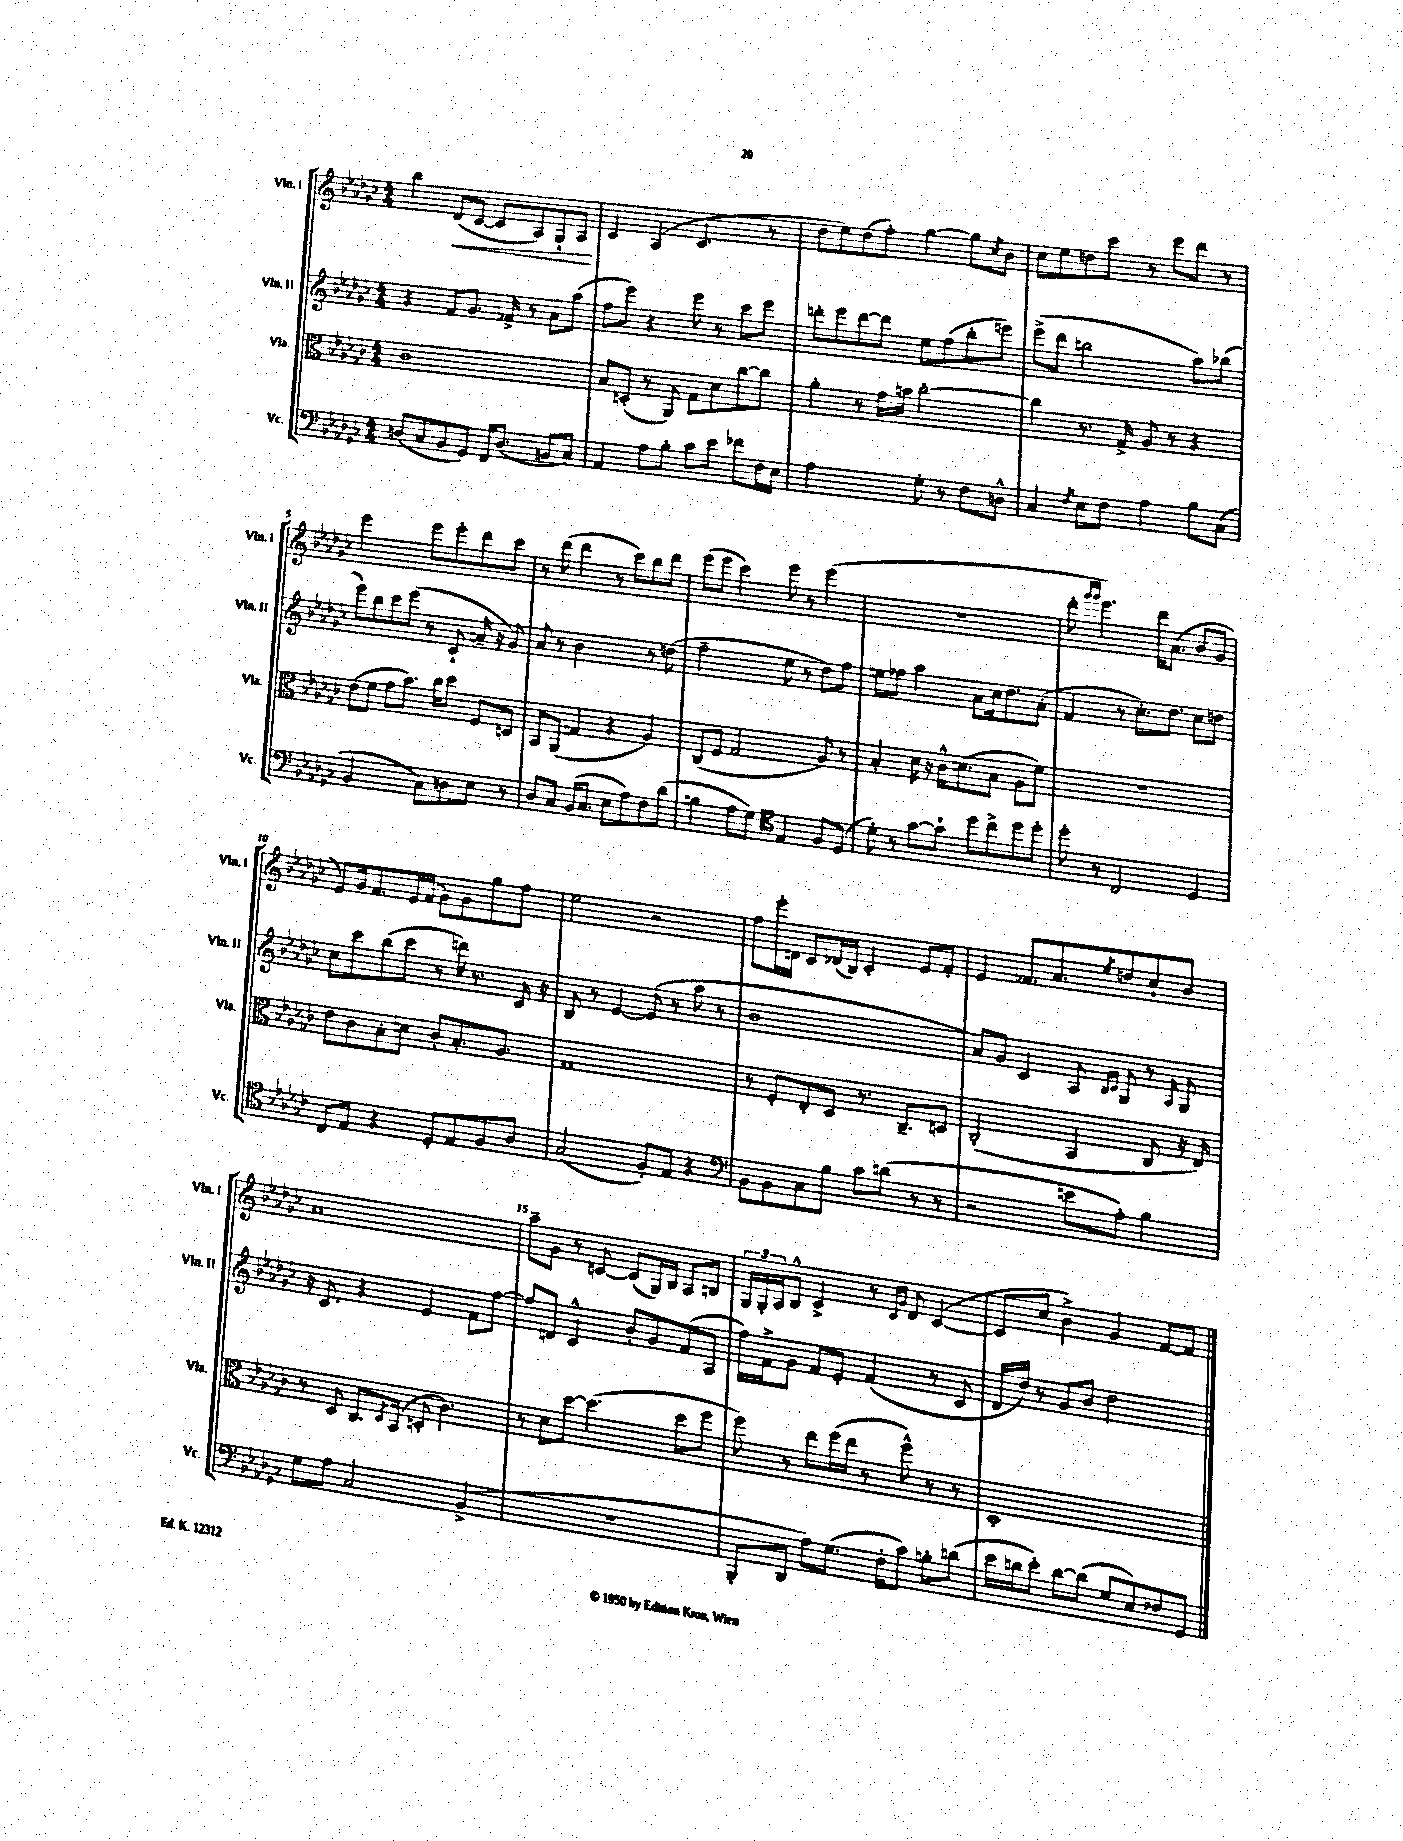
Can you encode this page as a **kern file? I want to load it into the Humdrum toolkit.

**kern	**kern	**kern	**kern
*staff4	*staff3	*staff2	*staff1
*clefF4	*clefC3	*clefG2	*clefG2
*k[b-e-a-d-g-c-]	*k[b-e-a-d-g-c-]	*k[b-e-a-d-g-c-]	*k[b-e-a-d-g-c-]
*M4/4	*M4/4	*M4/4	*M4/4
(8D	1c-	4r	4bb-
8C-	.	.	.
8BB-	.	8f	(8d-
8GG-)	.	8.g-	[8c-
16FF	.	.	8c-]
(8.D	.	16f-^	.
.	.	8r	8A-)
8BB	.	8a-	8G-`
8C-)	.	(8aa-	8A-
=	=	=	=
4AA-	8B-	8ff	4c-
.	(8D'	8eee-)	.
8A-	8r	4r	(4A-
8B-'	8AA-)	.	.
8c-	8G-	8eee-	4.c-
8e-	8d-	8r	.
8f-	[8cc-	8ccc-	.
16F	8cc-]	8eee-	8r
16E-	.	.	.
=	=	=	=
2A-	4a-'	8ddd'	8dd-
.	.	8eee-	8ee-)
.	8r	[8ddd	(8dd-
.	16g-	8ddd]	8ff')
.	16b	.	.
8G-'	[2cc-'	8ee-	[4gg-
8r	.	(8ff	.
8F	.	8bb-'	8gg-]
.	.	.	8qcc-
8D^^	.	8eee)	8b-
=	=	=	=
4C-	4cc-]	(8eee-^	8cc-
.	.	8ddd-	8ee-
8qF	.	.	.
8E-	8.r	2bb	8dd
8F	.	.	8ccc-
.	16G-^	.	.
4A-	8A-	.	8r
.	8r	.	8eee-
8B-	4r	8aa-)	8ddd-
(8C-	.	(8bb-	8r
=	=	=	=
2BB-	(8e-	8eee-)	2eee-
.	8f	8bb-	.
.	8g-	8ccc-	.
.	8.b-)	(8eee-	.
8C-)	.	8r	8eee-
.	16cc-	.	.
8D	8dd-	8c-`	8eee-'
8E-	8F	16a~	8ddd-
.	.	16r	.
8r	8D	8g-)	8ccc-
=	=	=	=
8D-	8BB-	8a-	8r
8C-	(8AA-	8r	(8ddd-
(16BB-	4G	2b-	4ddd-
8.C-	.	.	.
8E-	4r	.	8r
8A-)	.	.	8ccc-)
8F	4A-)	8r	8bb-
(8d-	.	(8dd	8ddd-
=	=	=	=
4B	(8C-	2ff~	(8eee-
.	8F	.	8eee-
8A-	2G-	.	4ccc-)
8G-)	.	.	.
*clefC4	*	*	*
4E-	.	8ee-	8eee-
.	.	8r	8r
8F	8A-)	8dd-)	(4eee-
(8D-	8r	8ff	.
=	=	=	=
8d-')	4B-'	8ee	1r
8r	.	8ff-	.
[8g-	16d-	4aa-	.
.	16r	.	.
8g-`]	16c-^^	.	.
.	(8.d	.	.
8dd-	.	8a-	.
8cc-^	8B-	16cc-	.
.	.	8.dd-	.
8dd-	8A-	.	.
8dd-'	8f)	(8a-'	.
=	=	=	=
8dd-'	1r	4f	8ddd-'
.	.	.	16qqggg-
.	.	.	16qqggg-
8r	.	.	4.eee-)
2C-	.	8r	.
.	.	8.cc-')	.
.	.	.	16ddd-
.	.	8.dd-	(8.a-
4D-	.	8cc-	8b-
.	.	8dd	8g-
=	=	=	=
8C-	8e-	8cc-	8e-)
8E-	8c-	8ccc-	16g-
.	.	.	8.f
4r	8B-'	(8bb-	.
.	8d	8ccc-	16e-
.	.	.	(16f
8D-'	8c-'	8r	8g-)
8E-	8.B-'	16ddd)	8g-
.	.	8.r	.
8F	.	.	8gg-
.	8.A-	.	.
8A-	.	16c-	8ff
.	.	16r	.
=	=	=	=
(2G-	1G-	8B-	2ee-
.	.	8r	.
.	.	[4e-	.
8F')	.	(8e-]	2r
8E-	.	8r	.
4r	.	8aa-	.
.	.	8r	.
=	=	=	=
*clefF4	*	*	*
8BB-	8r	1b-	8ff
8BB-	8F'	.	16eee-'
.	.	.	16d
8C-	8E-'	.	8c-
8B-	8D-	.	(16d-
.	.	.	16B-)
8c-	8.r	.	4c-'
(8d	.	.	.
.	8.C-~	.	.
8r	.	.	8e-
8r	8D	.	8f'
=	=	=	=
2r	(2C-'	8a-)	4e-
.	.	8g-	.
.	.	4c-	8.f-
.	.	.	8.a-
8e	4BB-	8A-	.
.	.	16qqB-	.
.	.	16qqc-	8qee-
8A-')	.	8G-	8dd
4B-	8C-	8r	8cc-`
.	.	16qqA-	.
.	16r	8G-	8b-
.	16E-)	.	.
=	=	=	=
8G-	8r	16r	1a-
.	.	8.c-	.
8A-	8D-	.	.
2C-	8.C-	4r	.
.	8qD-	.	.
.	(16BB-	.	.
.	8D'	4e-	.
.	4.c-)	.	.
(4BB-^	.	8f	.
.	.	[8ff	.
=	=	=	=
1r	8r	8ff]	8aa-~
.	8d-	8d	8g-
.	[8dd-	4c-^^	8r
.	(4.dd-]	.	[8c
.	.	8b-'	(8c]
.	.	8g-	16G-)
.	.	.	16B-
.	8dd-	(8f	8A-
.	8ff	8A-	8B
=	=	=	=
8BBB-'	8ff)	16ff)	24G-
.	.	.	24G-'
.	.	16f^	.
.	.	.	24A-
8DD-	8r	8g-	8B-^^
8A-)	8ee-	8f	4c-^
(8.G-	(16ff	8e-'	.
.	16ee-	.	.
.	8r	(4f	8r
16F'	.	.	.
.	.	.	16qqc-
.	.	.	16qqg-
8c-)	8ff^^)	.	8d-
8B'	8r	8r	([4c-
(8d	8r	8c-	.
=	=	=	=
16e-	1D-'	16d-	8c-]
16d	.	16dd-)	.
8e-')	.	8r	8cc-
[8d	.	8g-	4b-^)
(8d]	.	8b-	.
8G-	.	2dd-	4g-
8E-)	.	.	.
8F-	.	.	[8f
8GG-	.	.	8f]
==	==	==	==
*-	*-	*-	*-
